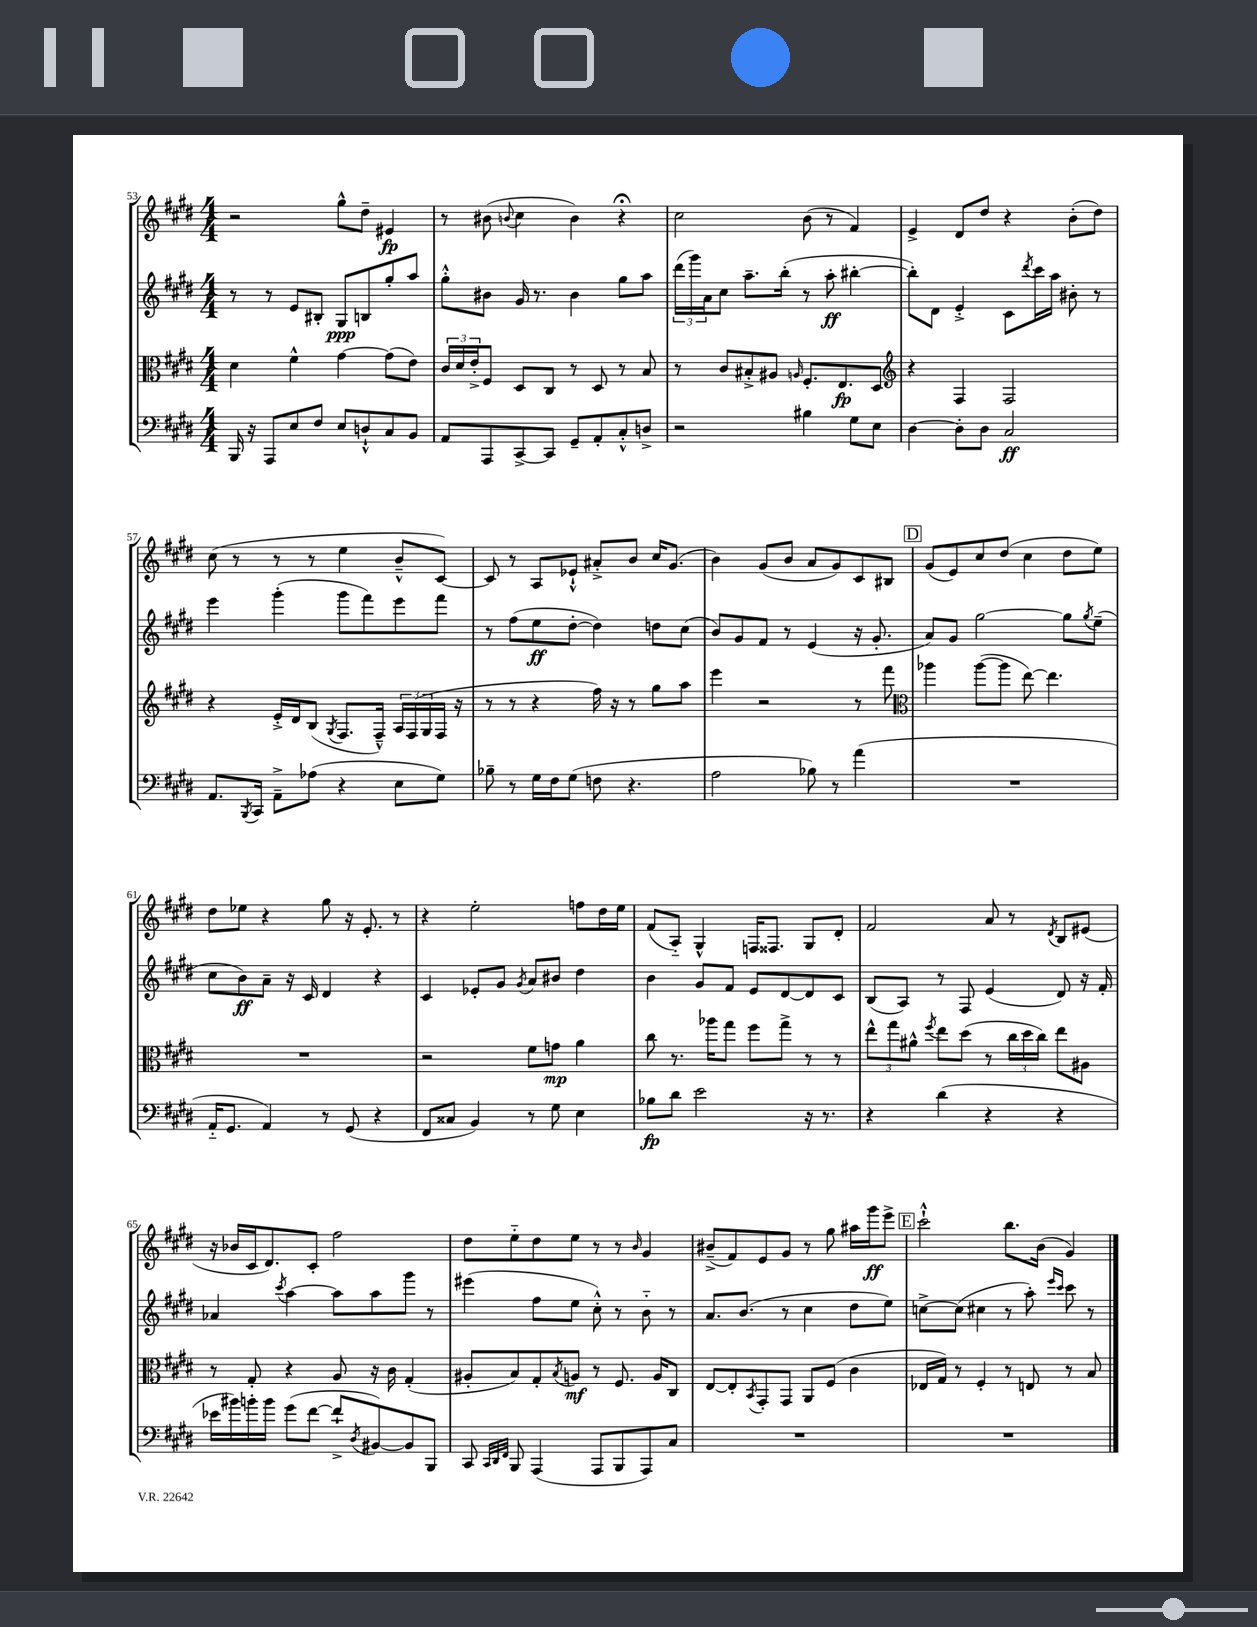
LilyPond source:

<<
\new StaffGroup <<
\new Staff = "s0" {
    \clef treble \key e \major \numericTimeSignature \time 4/4
    r2 gis''8-^ dis''8-- eis'4\fp |
    r8 bis'8( \appoggiatura { b'8 } cis''4 b'4) r4\fermata |
    cis''2 b'8( r8 fis'4) |
    e'4-> dis'8 dis''8 r4 b'8-.( dis''8) |
    cis''8( r8 r8 r8 e''4 b'8---^ cis'8~) |
    cis'8 r8 a8 ees'8-!-^ ais'8-.-> b'8 cis''16 gis'8.( |
    b'4) gis'8( b'8 a'8 gis'8) cis'8 bis8 |
    \mark \markup { \box "D" } gis'8( e'8) cis''8 dis''8( cis''4 dis''8 e''8) |
    dis''8 ees''8 r4 gis''8 r16 e'8.-. r8 |
    r4 e''2-. f''8 dis''16 e''16 |
    fis'8( a8-_) gis4-^ f16 fisis8. gis8 dis'8-. |
    fis'2 a'8 r8 \acciaccatura { dis'8 } b8 eis'8( |
    r16 bes'16 cis'16 dis'8.) cis'8-. fis''2 |
    dis''8 e''8-_ dis''8 e''8 r8 r8 \grace { b'16 } gis'4 |
    bis'8--->( fis'8) e'8 gis'8 r8 gis''8 ais''16 gis'''16\ff e'''8-> |
    \mark \markup { \box "E" } cis'''2-!-^ b''8. b'16( gis'4) \bar "|." |
}
\new Staff = "s1" {
    \clef treble \key e \major \numericTimeSignature \time 4/4
    r8 r8 e'8 bis8-. gis8\ppp b8 gis''8-. a''8 |
    gis''8-.-^ bis'8 gis'16 r8. bis'4 gis''8 a''8 |
    \tuplet 3/2 { dis'''16( gis'''16) a'16 } cis''8 a''8.-- b''16-.( r8 a''8-.\ff bis''4~-. |
    bis''8-.) dis'8 e'4-.-> cis'8 \acciaccatura { dis'''8 } cis'''16 a''16 bis'8-. r8 |
    e'''4 gis'''4-.( gis'''8 fis'''8) e'''8 fis'''8 |
    r8 fis''8( e''8\ff dis''8~-. dis''4) d''8 cis''8( |
    b'8) gis'8 fis'8 r8 e'4( r16 gis'8.-. |
    \mark \markup { \box "D" } a'8) gis'8 gis''2~ gis''8 \acciaccatura { gis''8 } e''8--( |
    cis''8 b'8\ff) a'8-- r16 cis'16 dis'4 r4 |
    cis'4 ees'8-. gis'8 \acciaccatura { gis'8 } a'8 bis'8 dis''4 |
    b'4 gis'8 fis'8 e'8 dis'8~ dis'8 cis'8 |
    b8( a8) r8 fis8 e'4( dis'8) r16 fis'16-. |
    aes'4 \acciaccatura { cis'''8 } a''4~ a''8 a''8 gis'''8 r8 |
    eis'''4( fis''8 e''8 cis''8-.-^) r8 b'8-_ r8 |
    a'8. b'8.( r8 cis''4 dis''8 e''8) |
    \mark \markup { \box "E" } c''8~-> c''8( cis''4 r8 a''8-.) \grace { e'''16 cis'''16 } cis'''8 r8 \bar "|." |
}
\new Staff = "s2" {
    \clef alto \key e \major \numericTimeSignature \time 4/4
    dis'4 fis'4-^ gis'4~ gis'8( e'8) |
    \tuplet 3/2 { cis'16 dis'16 e'16-.-> } fis8 dis8 cis8 r8 dis8 r8 b8 |
    r8 cis'8 bis8-.-> ais8 \grace { a16 } fis8.-. e8.\fp dis8 |
    \clef treble r4 fis4 fis2 |
    r4 e'16-.-> dis'16 b8( \acciaccatura { gis8 } fis8. fis16---^) \tuplet 3/2 { a16 fis16( gis16 } fis16 r16 |
    r8 r8 r4 fis''16) r16 r8 gis''8 a''8 |
    e'''4 r2 r8 fis'''8 |
    \mark \markup { \box "D" } \clef alto aes''4 aes''8~( aes''8 e''8~) e''4. |
    R1 |
    r2 fis'8 g'8\mp a'4 |
    cis''8 r8. aes''16 gis''8 fis''8 gis''8-> r8 r8 |
    \tuplet 3/2 { e''8-^ gis''8 ais'8-^ } \acciaccatura { fis''8 } e''8 dis''8( r8 \tuplet 3/2 { cis''16 dis''16 cis''16) } e''8 ais8 |
    r8 gis8-. r4 a8 r16 cis'16 gis4-.( |
    ais8-. b8) gis8-. \acciaccatura { b8 } a8\mf r8 fis8. a16 cis8 |
    e8~ e8-. \acciaccatura { b,8 } gis,8-. gis,8 a,8 fis8( cis'4 |
    \mark \markup { \box "E" } ees16 gis16) r8 fis4-. r8 e8 r8 b8 \bar "|." |
}
\new Staff = "s3" {
    \clef bass \key e \major \numericTimeSignature \time 4/4
    b,,16 r16 a,,8 e8 fis8 e8 d8-!-^ cis8 b,8 |
    a,8 a,,8 cis,8~-> cis,8 gis,8-- a,8-. cis8-.-^ d8-> |
    r2 bis4 gis8 e8 |
    dis4~ dis8-. dis8 cis2\ff |
    a,8. \acciaccatura { b,,8 } cis,16 a,8---> aes8( r4 e8 gis8) |
    bes8-- r8 gis16 fis16 gis8( f8 r4. |
    a2 bes8) r8 a'4( |
    \mark \markup { \box "D" } R1 |
    a,16-_ gis,8. a,4) r8 gis,8( r4 |
    fis,8 cisis8 b,4) r8 gis8 e4 |
    bes8\fp dis'8 e'2 r16 r8. |
    r4 dis'4( r4 r4 |
    ees'16 bis'16) b'16-. b'16 gis'8( fis'8~ fis'8-!-> \acciaccatura { dis8 } bis,8~) bis,8 b,,8 |
    cis,8 \grace { cis,32 dis,32 fis,32 } b,,8 a,,4( a,,8 b,,8 a,,8) cis8 |
    R1 |
    \mark \markup { \box "E" } R1 \bar "|." |
}
>>
>>
\layout { \context { \Score currentBarNumber = #53 } }
